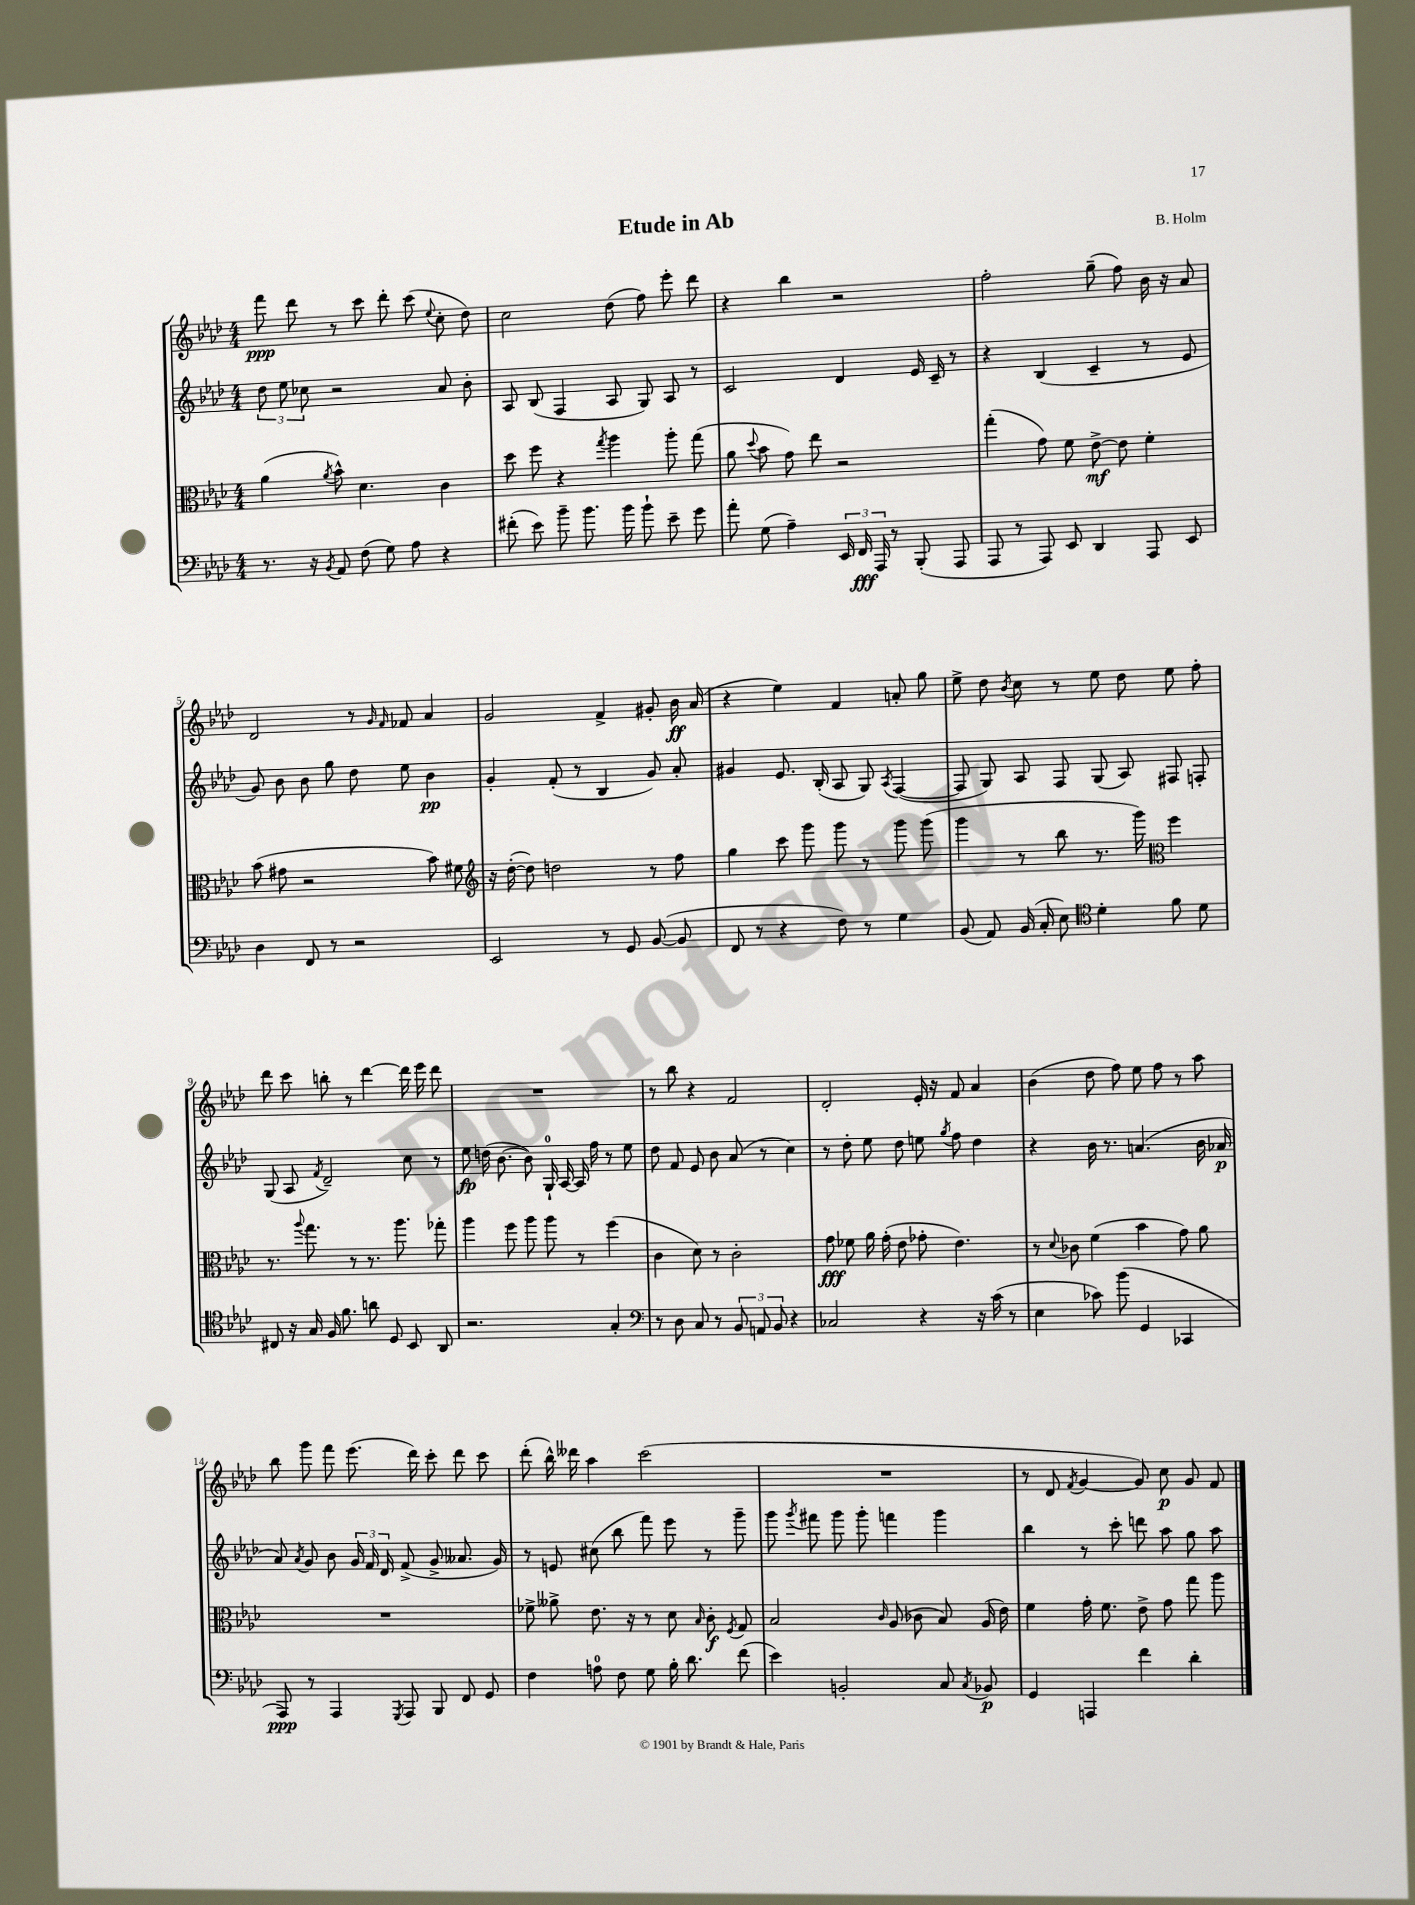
\header { title = "Etude in Ab" composer = "B. Holm" }
<<
\new StaffGroup <<
\new Staff = "s0" {
    \clef treble \key aes \major \numericTimeSignature \time 4/4
    \autoBeamOff f'''8\ppp des'''8 r8 c'''8 des'''8-. c'''8( \appoggiatura { ees''8 } c''8-. des''8) |
    c''2 des''8( f''8) ees'''8-. des'''8 |
    r4 bes''4 r2 |
    f''2-. g''8--( f''8) bes'16 r16 aes'8 |
    des'2 r8 \grace { g'16 f'16 } fes'8 aes'4 |
    g'2 f'4-> gis'8-. bes'16\ff aes'16( |
    r4 ees''4) f'4 a'8-. g''8 |
    ees''8-> des''8 \acciaccatura { bes'8 } c''8 r8 ees''8 des''8 ees''8 f''8-. |
    des'''8 c'''8 b''8-. r8 des'''4~ des'''16 ees'''16 des'''8 |
    R1 |
    r8 bes''8 r4 f'2 |
    des'2-. ees'16-. r16 f'8 aes'4 |
    bes'4( des''8 f''8) ees''8 f''8 r8 aes''8 |
    bes''8 g'''8 f'''8 ees'''8.( des'''16) c'''8-. des'''8 c'''8 |
    des'''8-.( bes''16-^) deses'''16 aes''4 c'''2( |
    R1 |
    r8 des'8 \acciaccatura { f'8 } g'4~ g'8) c''8\p g'8 f'8 \bar "|." |
}
\new Staff = "s1" {
    \clef treble \key aes \major \numericTimeSignature \time 4/4
    \autoBeamOff \tuplet 3/2 { des''8 ees''8 ces''8 } r2 aes'8 bes'8-. |
    aes8 bes8( f4 aes8 g8) aes8 r8 |
    c'2 des'4 ees'16 c'16-- r8 |
    r4 bes4( c'4-- r8 ees'8 |
    g'8) bes'8 bes'8 g''8 des''8 ees''8 bes'4\pp |
    g'4-. f'8-.( r8 bes4 g'8) aes'8-. |
    gis'4 ees'8. bes16-.( aes8 g8) \acciaccatura { aes8 } f4~( |
    f8 g8) aes8 f8 g8( aes8) fis8 f8-. |
    g8( aes8 \acciaccatura { f'8 } des'2--) c''8 r8 |
    ees''8\fp d''16( bes'8.~ bes'8) g16-0-! aes16~ aes16 f''16 r8 ees''8 |
    des''8 f'8 ees'8 bes'8 aes'8( r8 c''4) |
    r8 des''8-. ees''8 des''8 e''8 \acciaccatura { g''8 } f''8 des''4 |
    r4 bes'16 r8. a'4.( bes'16 aes'16\p |
    aes'8) \acciaccatura { aes'8 } g'8 bes'8 \tuplet 3/2 { g'16 f'16 des'16 } f'8->( g'8-> aeses'8. g'16) |
    r8 e'8 cis''8( bes''8 f'''8) ees'''8 r8 g'''8-- |
    g'''8 \acciaccatura { g'''8 } fis'''8 g'''8 g'''8-. f'''4 g'''4 |
    bes''4 r8 c'''8-. d'''8 aes''8 g''8 aes''8 \bar "|." |
}
\new Staff = "s2" {
    \clef alto \key aes \major \numericTimeSignature \time 4/4
    \autoBeamOff aes'4( \acciaccatura { aes'8 } bes'8-^) des'4. c'4 |
    des''8 f''8 r4 \acciaccatura { g''8 } aes''4 aes''8-. g''8( |
    aes'8 \appoggiatura { des''8 } bes'8 g'8) ees''8 r2 |
    g''4-.( g'8) f'8 ees'8~->\mf ees'8 f'4-. |
    bes'8( gis'8 r2 bes'8) fis'8 |
    \clef treble r16 des''16~-.( des''8) d''2 r8 f''8 |
    g''4 c'''8 g'''8 g'''8 r8 g'''8 g'''8( |
    g'''4 r8 bes''8 r8. g'''16) \clef alto f''4 |
    r8. \appoggiatura { aes''8 } g''8. r8 r8. aes''8. ges''8-. |
    aes''4 f''8 aes''8 aes''8 r8 f''4( |
    c'4 des'8) r8 c'2-. |
    g'8\fff fes'8 aes'16 g'16-.( ees'8 ges'8-. ees'4.) |
    r8 \appoggiatura { des'8 } ces'8 f'4( bes'4 g'8) aes'8 |
    R1 |
    fes'8-> aeses'8-> ees'8. r16 r8 des'8 \grace { bes16 } c'8-.\f \acciaccatura { f8 } g8 |
    bes2 \grace { c'16 } aes8( ces'8 bes8) aes16( ees'16) |
    f'4 g'16-. f'8. ees'8-> g'8 g''8 aes''8 \bar "|." |
}
\new Staff = "s3" {
    \clef bass \key aes \major \numericTimeSignature \time 4/4
    \autoBeamOff r8. r16 \acciaccatura { bes,8 } aes,8 f8( g8) aes8 r4 |
    fis'8-.( ees'8) bes'8-- bes'8. bes'16 bes'8-! ees'8-- g'8 |
    aes'8-. g8( aes4--) \tuplet 3/2 { ees,16 f,16\fff aes,,16 } r8 bes,,8-.( aes,,8 |
    aes,,8 r8 aes,,8) ees,8 des,4 aes,,8 ees,8 |
    des4 f,8 r8 r2 |
    ees,2 r8 g,8 bes,8~( bes,8 |
    f,8 r8 r4 f8) r8 g4 |
    bes,8( aes,8) bes,16( c16-. ees8) \clef tenor des'4-. f'8 des'8 |
    cis8 r16 g16 f16 f'8. a'8 des8 bes,8 aes,8 |
    r2. g4-. |
    \clef bass r8 des8 c8 r8 \tuplet 3/2 { bes,8 a,8 bes,8 } r4 |
    ces2 r4 r16 c'16( r8 |
    ees4 ces'8) bes'8( g,4 ces,4 |
    aes,,8\ppp) r8 aes,,4 \acciaccatura { g,,8 } aes,,8 bes,,8 f,8 g,8 |
    f4 a8-0 f8 g8 bes16-. des'8. f'8( |
    ees'4) b,2-. c8 \acciaccatura { c8 } bes,8\p |
    g,4 a,,4 f'4 des'4-. \bar "|." |
}
>>
>>
